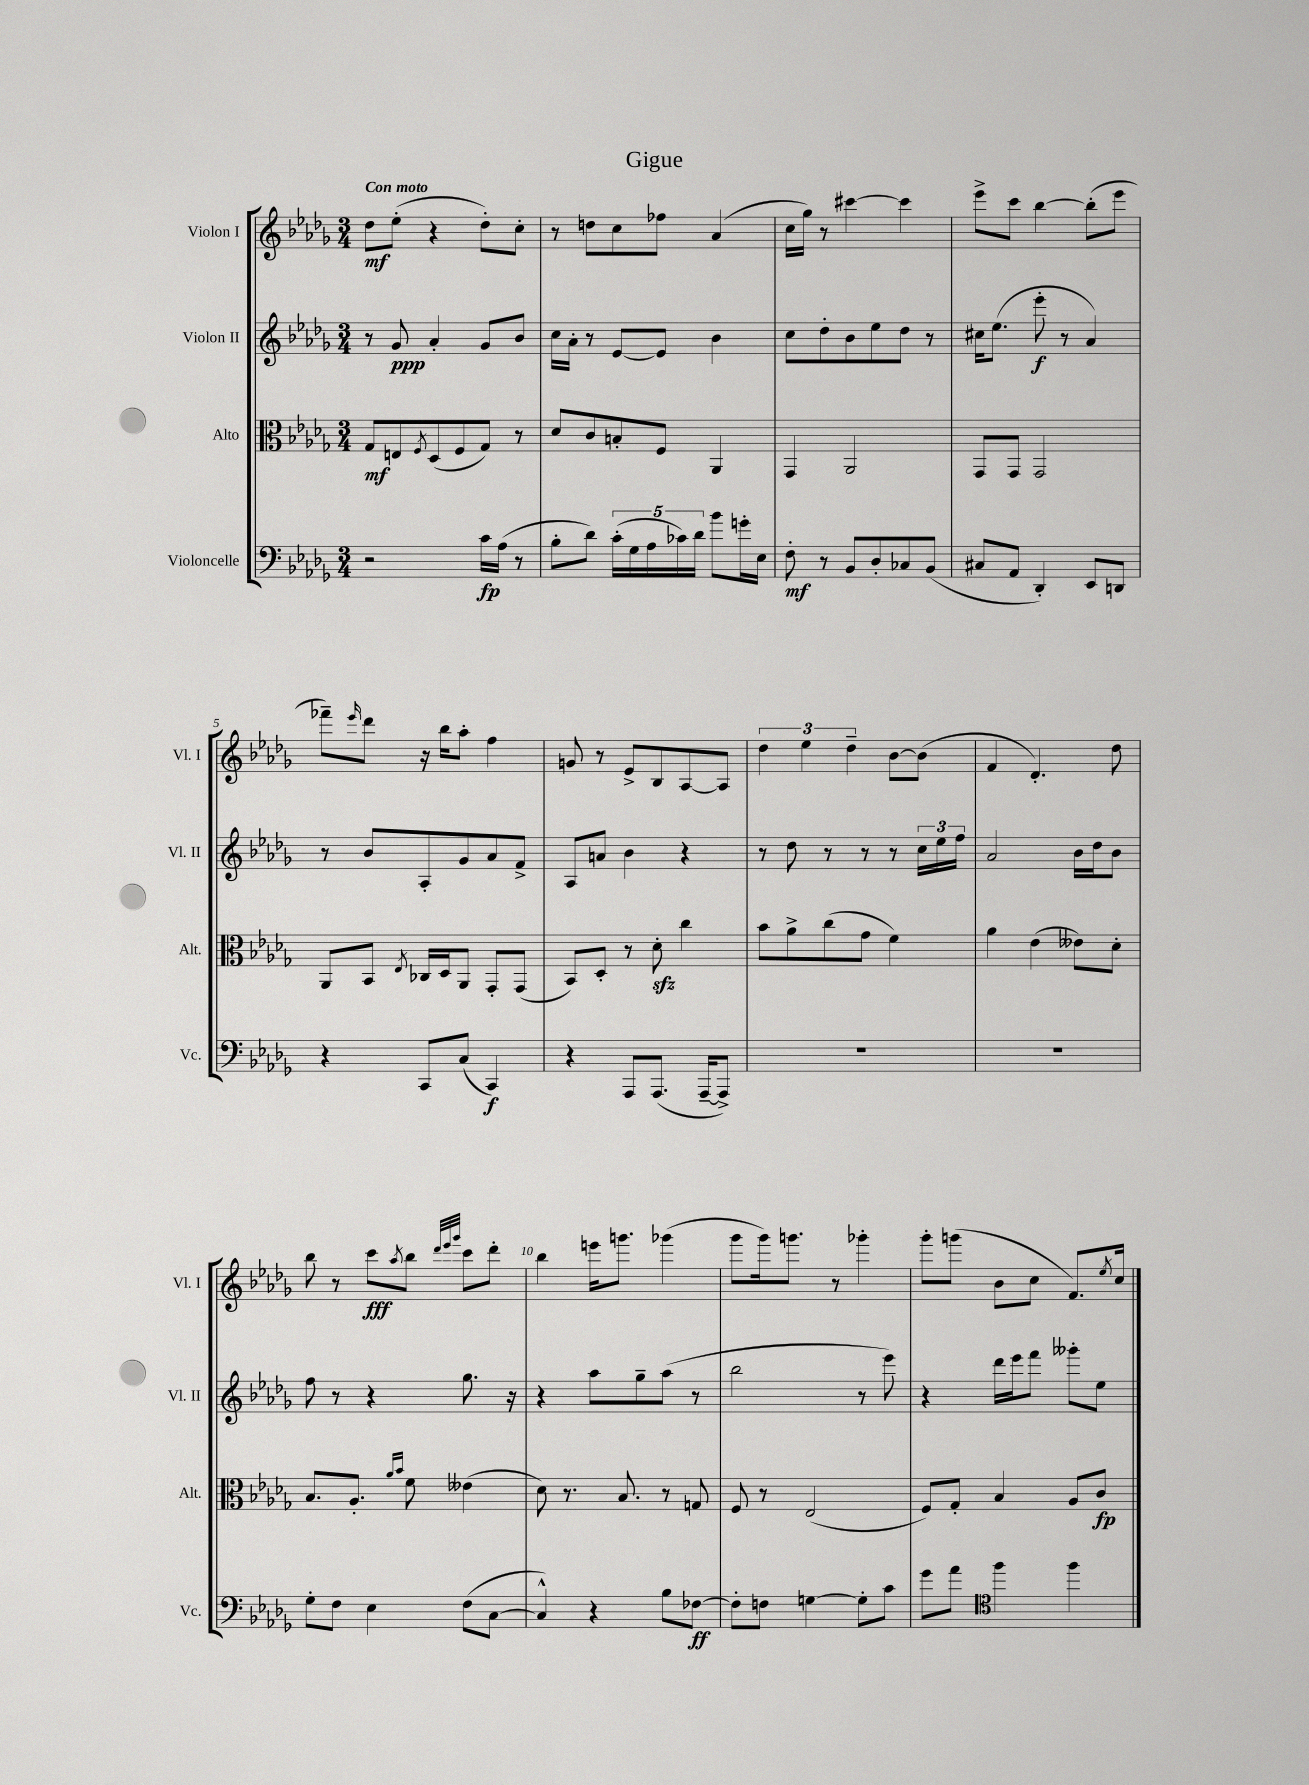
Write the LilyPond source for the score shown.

\header { title = "Gigue" }
<<
\new StaffGroup <<
\new Staff = "s0" \with { instrumentName = "Violon I" shortInstrumentName = "Vl. I" } {
    \clef treble \key des \major \numericTimeSignature \time 3/4 \tempo "Con moto"
    des''8\mf ees''8-.( r4 des''8-.) c''8-. |
    r8 d''8 c''8 fes''8 aes'4( |
    c''16 ges''16) r8 cis'''4~ cis'''4 |
    ees'''8-> c'''8 bes''4~ bes''8-.( ees'''8 |
    fes'''8--) \grace { ees'''16 } des'''8 r16 bes''16 aes''8-. f''4 |
    g'8 r8 ees'8-> bes8 aes8~ aes8 |
    \tuplet 3/2 { des''4 ees''4 des''4-- } bes'8~ bes'8( |
    f'4 des'4.-.) des''8 |
    bes''8 r8 c'''8\fff \acciaccatura { aes''8 } bes''8 \grace { des'''32 ees'''32 ges'''32 } c'''8 des'''8-. |
    bes''4 e'''16 g'''8. ges'''4( |
    ges'''8 ges'''16) g'''8. r8 ges'''4-. |
    ges'''8-. g'''8( bes'8 c''8 f'8.) \acciaccatura { ees''8 } c''16 \bar "|." |
}
\new Staff = "s1" \with { instrumentName = "Violon II" shortInstrumentName = "Vl. II" } {
    \clef treble \key des \major \numericTimeSignature \time 3/4
    r8 ges'8\ppp aes'4-. ges'8 bes'8 |
    c''16 aes'16-. r8 ees'8~ ees'8 bes'4 |
    c''8 des''8-. bes'8 ees''8 des''8 r8 |
    cis''16 ees''8.( ees'''8-.\f r8 aes'4) |
    r8 bes'8 aes8-. ges'8 aes'8 f'8-> |
    aes8 a'8 bes'4 r4 |
    r8 des''8 r8 r8 r8 \tuplet 3/2 { c''16 ees''16 f''16 } |
    aes'2 bes'16 des''16 bes'8 |
    f''8 r8 r4 ges''8. r16 |
    r4 aes''8 ges''8-- aes''8( r8 |
    bes''2 r8 ees'''8) |
    r4 des'''16 ees'''16 f'''8 geses'''8-. ees''8 \bar "|." |
}
\new Staff = "s2" \with { instrumentName = "Alto" shortInstrumentName = "Alt." } {
    \clef alto \key des \major \numericTimeSignature \time 3/4
    ges8\mf e8 \acciaccatura { f8 } des8( f8 ges8) r8 |
    des'8 c'8 b8-. f8 aes,4 |
    ges,4 aes,2 |
    ges,8 ges,8 ges,2 |
    aes,8 bes,8 \acciaccatura { ees8 } ces16 des16 aes,8 ges,8-. ges,8( |
    bes,8) des8-. r8 des'8-.\sfz c''4 |
    bes'8 aes'8-> c''8( ges'8 f'4) |
    aes'4 ees'4( eeses'8) des'8-. |
    bes8. aes8.-. \grace { aes'16 bes'16 } f'8 eeses'4( |
    des'8) r8. bes8. r8 g8 |
    f8 r8 ees2( |
    f8) ges8-. bes4 aes8 c'8\fp \bar "|." |
}
\new Staff = "s3" \with { instrumentName = "Violoncelle" shortInstrumentName = "Vc." } {
    \clef bass \key des \major \numericTimeSignature \time 3/4
    r2 c'16\fp aes16( r8 |
    bes8-. des'8) \tuplet 5/4 { c'16-.( ges16 aes16 ces'16) des'16 } bes'8 g'16-. ees16 |
    f8-.\mf r8 bes,8 des8-. ces8 bes,8( |
    cis8 aes,8 des,4-.) ees,8 d,8 |
    r4 c,8 c8( c,4\f) |
    r4 aes,,8 aes,,8.( aes,,16~-- aes,,8->) |
    R2. |
    R2. |
    ges8-. f8 ees4 f8( c8~ |
    c4-^) r4 bes8 fes8~\ff |
    fes8-. f8 g4~ g8-. c'8 |
    ges'8 aes'8 \clef tenor f''4 f''4 \bar "|." |
}
>>
>>
\layout { \context { \Score \override BarNumber.break-visibility = ##(#f #t #t) barNumberVisibility = #(every-nth-bar-number-visible 5) } }
